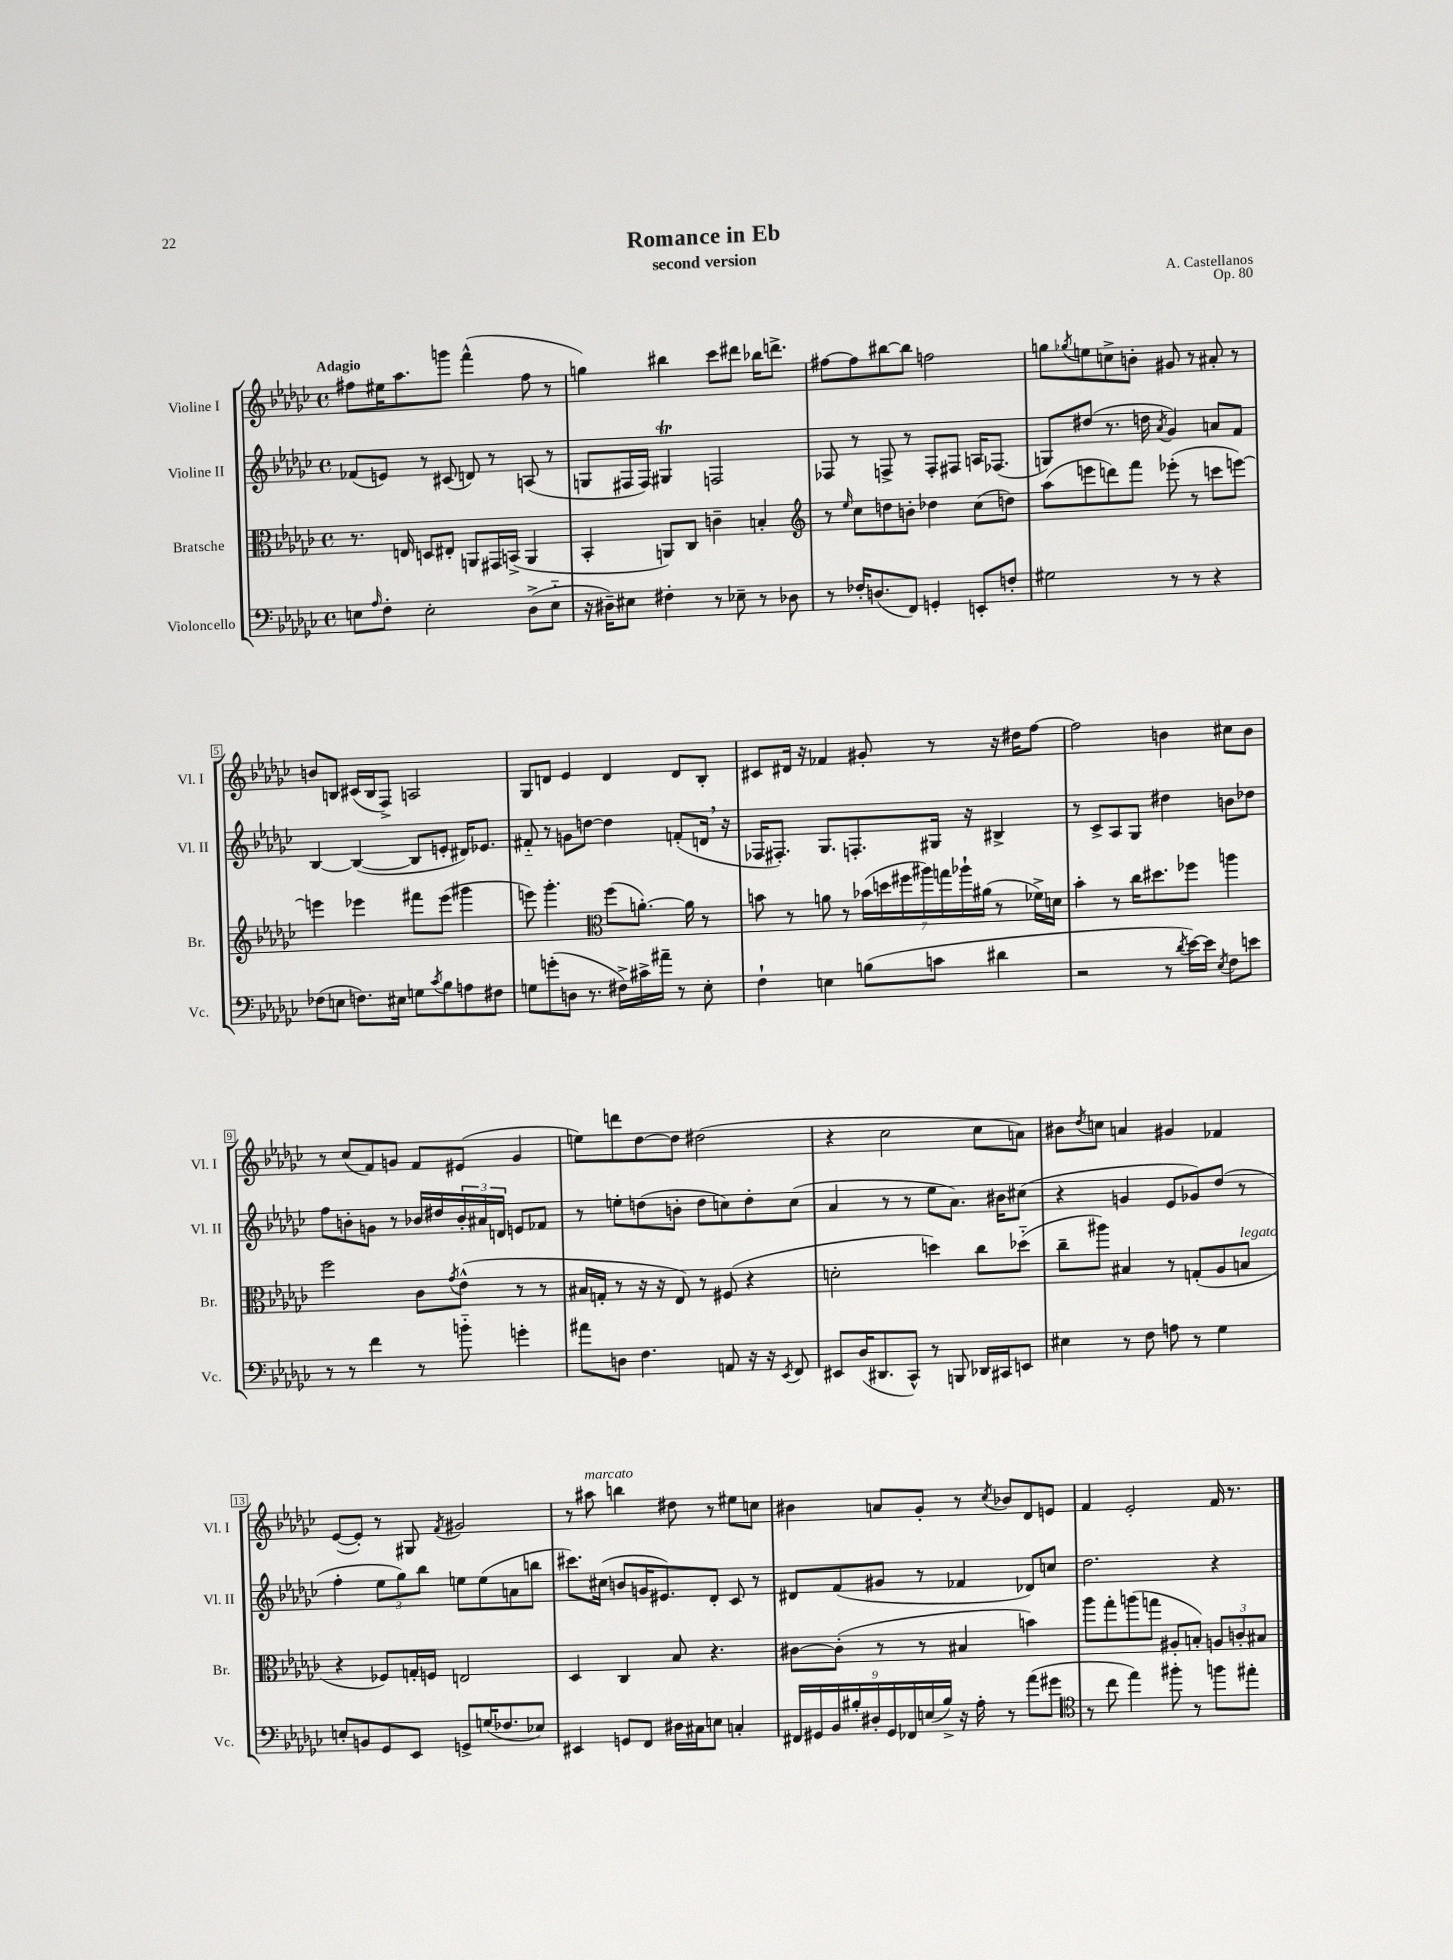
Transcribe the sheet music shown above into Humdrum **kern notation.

**kern	**kern	**kern	**kern
*staff4	*staff3	*staff2	*staff1
*clefF4	*clefC3	*clefG2	*clefG2
*k[b-e-a-d-g-c-]	*k[b-e-a-d-g-c-]	*k[b-e-a-d-g-c-]	*k[b-e-a-d-g-c-]
*M4/4	*M4/4	*M4/4	*M4/4
*met(c)	*met(c)	*met(c)	*met(c)
8E	8.r	(8f-	8ff#
16qqA-	.	.	.
8F'	.	8e)	16ee#
.	16E	.	8.aa-
2E'	8D	8r	.
.	8E#'	(8c#	8ggg
.	8AA	8d)	(4fff^^
.	16GG#	8r	.
.	(16BB^	.	.
(8D-^	4AA	(8A	8ff#
8E'~	.	8r	8r
=	=	=	=
16r	4BB-'	8G	4gg)
16D#~)	.	.	.
8E#	.	16F#	.
.	.	16F#)	.
4F#'	8AA)	4G#	4bb#
.	8C-	.	.
8r	4c~	2F	8ccc-
8E-~	.	.	8ddd#
8r	4B'	.	16bb-
.	.	.	8.ddd^
8D-	.	.	.
=	=	=	=
*	*clefG2	*	*
8r	8r	8F-	[8ff#
.	16qqee-	.	.
16F-'	8cc-	8r	8ff#]
(8.D	.	.	.
.	8dd	8F^	[8bb#
8FF)	8b'	8r	8bb#]
4GG'	4dd-	8F'	2ff
.	.	8F#	.
8EE'	(8cc-	16A	.
.	.	(8.F-	.
8F'	8dd)	.	.
=	=	=	=
2G#	(8aa-	8G)	8gg
.	.	.	8qgg-
.	8eee	(8dd#	8ee
.	8ddd)	8.r	8cc^
.	8fff	.	8b'
.	.	16dd	.
.	.	8qa-	.
8r	(8eee-'	4g-)	8g#
8r	8r	.	8r
4r	8ccc	8a	8a#'
.	[8eee)	8f	8r
=	=	=	=
(8F-	4eee]	[4B-	8b
8E	.	.	8B
8.F)	4eee-	(4B-_	(16c#
.	.	.	16B
.	.	.	8F^)
16E#	.	.	.
8G	8fff#	8B-]	2A
8qc-	.	.	.
8B-	(8eee-	8e'	.
8A	4ggg#	16d#)	.
.	.	8.e-	.
8F#	.	.	.
=	=	=	=
8G	8eee)	8f#'~	8G-
(8g'	4.ggg-'	8r	8d
8D	.	8g	4e-
8.r	.	[8dd	.
*	*clefC3	*	*
.	(8ff	4dd]	4d
16F#^)	.	.	.
16c#^	[8.a')	.	.
16a#~	.	.	.
8r	.	(8f'	8d
.	16a]	.	.
8E-'	8r	16d	8B-'
.	.	16r	.
=	=	=	=
4F`	8b	16F-	8c#
.	.	8.F#')	.
.	8r	.	16d#
.	.	.	16r
4E	8a	8.G-	4f-
.	8r	.	.
.	.	8.F'	.
(8B	(28b-	.	8g#'
.	28dd	.	.
.	28ff#	.	.
.	28aa#)	.	.
8c	.	16G#	8r
.	28gg	.	.
.	28aa-`	.	.
.	.	16r	.
.	(28a#	.	.
4d#	8r	4B#^	16r
.	.	.	16dd#
.	16f-^)	.	[8ff
.	16d	.	.
=	=	=	=
2r	4b-'	8r	2ff]
.	.	8c-^	.
.	8r	8A-	.
.	16cc-	8G-	.
.	8.dd#	.	.
8r	.	4dd#	4b
8qd-	.	.	.
[16e-)	8ff-	.	.
16e-]	.	.	.
8qE-	.	.	.
8F	4aa	8b	8cc#
8e	.	8dd-	8b
=	=	=	=
8r	2ff	8ff	8r
8r	.	8b'	(8cc-
4f	.	8g	8f)
.	.	8r	8g
8r	8c-	16b-	8f
.	.	16dd#	.
.	8qg-	.	.
8b'~	(8e-^^	24b-'	(8e#
.	.	24a#	.
.	.	24d	.
4g'	8r	8e	4g
.	8r	8f-	.
=	=	=	=
8a#	16B#	8r	8ee)
.	16G'	.	.
8D	8r	8ee'	8ddd
4.F	16r	(8dd	[8dd-
.	16r	.	.
.	8E-)	8b'	8dd-]
.	8r	8dd	(2dd#
8AA	(8F#	8cc)	.
16r	4r	8dd'	.
16r	.	.	.
8qEE-	.	.	.
8FF	.	(8cc	.
=	=	=	=
8EE#	2d'	4a-	4r
(16D-	.	.	.
8.DD#	.	.	.
.	.	8r	2cc-
8CC-^^)	.	8r	.
8r	4dd)	8ee-	.
8BBB	.	8.a-)	.
16DD-	8cc-	.	8cc-
16CC#	.	16b#	.
8EE	(8dd-'~	(8cc#	8a)
=	=	=	=
4E#	8cc-~	4r	8b#
.	.	.	8qdd-
.	8aa#)	.	8cc
8r	4B#	4g	4a
8F	.	.	.
8A	8r	8e-	4g#
8r	(8G'	8g-)	.
4G-	8A-	(8dd-	4f-
.	8B	8r	.
=	=	=	=
8E'	4r	4ff'	([8e-
8BB	.	.	8e-'])
8GG-	8F-)	12ee-	8r
.	.	12gg-)	.
8EE-	16G'	.	8G#
.	.	12bb-	.
.	16F	.	.
.	.	.	8qf
8GG^	2E	8ee	2g#
(16G	.	(8ee	.
8.F-	.	.	.
.	.	8a	.
8E-)	.	8bb	.
=	=	=	=
4EE#	4D-	8.ccc#)	8r
.	.	.	8aa#
.	.	(16cc#	.
8GG	4C-	8b	4bb
8FF	.	16g	.
.	.	8.e#)	.
16D#	8B-	.	8dd#
16C#	.	.	.
8E	4.r	8d-'	8r
4C'	.	8c-	8ee#
.	.	8r	8cc
=	=	=	=
18FF#	[8c#	8d#	4b#
18GG#	.	.	.
18BB-	.	.	.
.	(8c#']	(8f	.
18B#'	.	.	.
18D#'	.	.	.
.	8r	8g#	8a
18GG#	.	.	.
18FF-	.	.	.
.	8r	8r	8g-'
(18E	.	.	.
18B#^)	.	.	.
16r	4B#	4f-	8r
16A-'	.	.	.
.	.	.	8qcc-
8r	.	.	8b-
(8a-	4b)	8d-)	8d-
8g#	.	8cc	8e
=	=	=	=
*clefC4	*	*	*
8r	8aa-	2.dd-	4f
8cc-	8gg-'	.	.
4ee-)	(8aa	.	2e-'
.	8gg	.	.
8ff#'	8A#'	.	.
8r	8B')	.	.
8ff	12A	4r	16f
.	.	.	8.r
.	12c'	.	.
8ee#'	.	.	.
.	12B#	.	.
==	==	==	==
*-	*-	*-	*-
